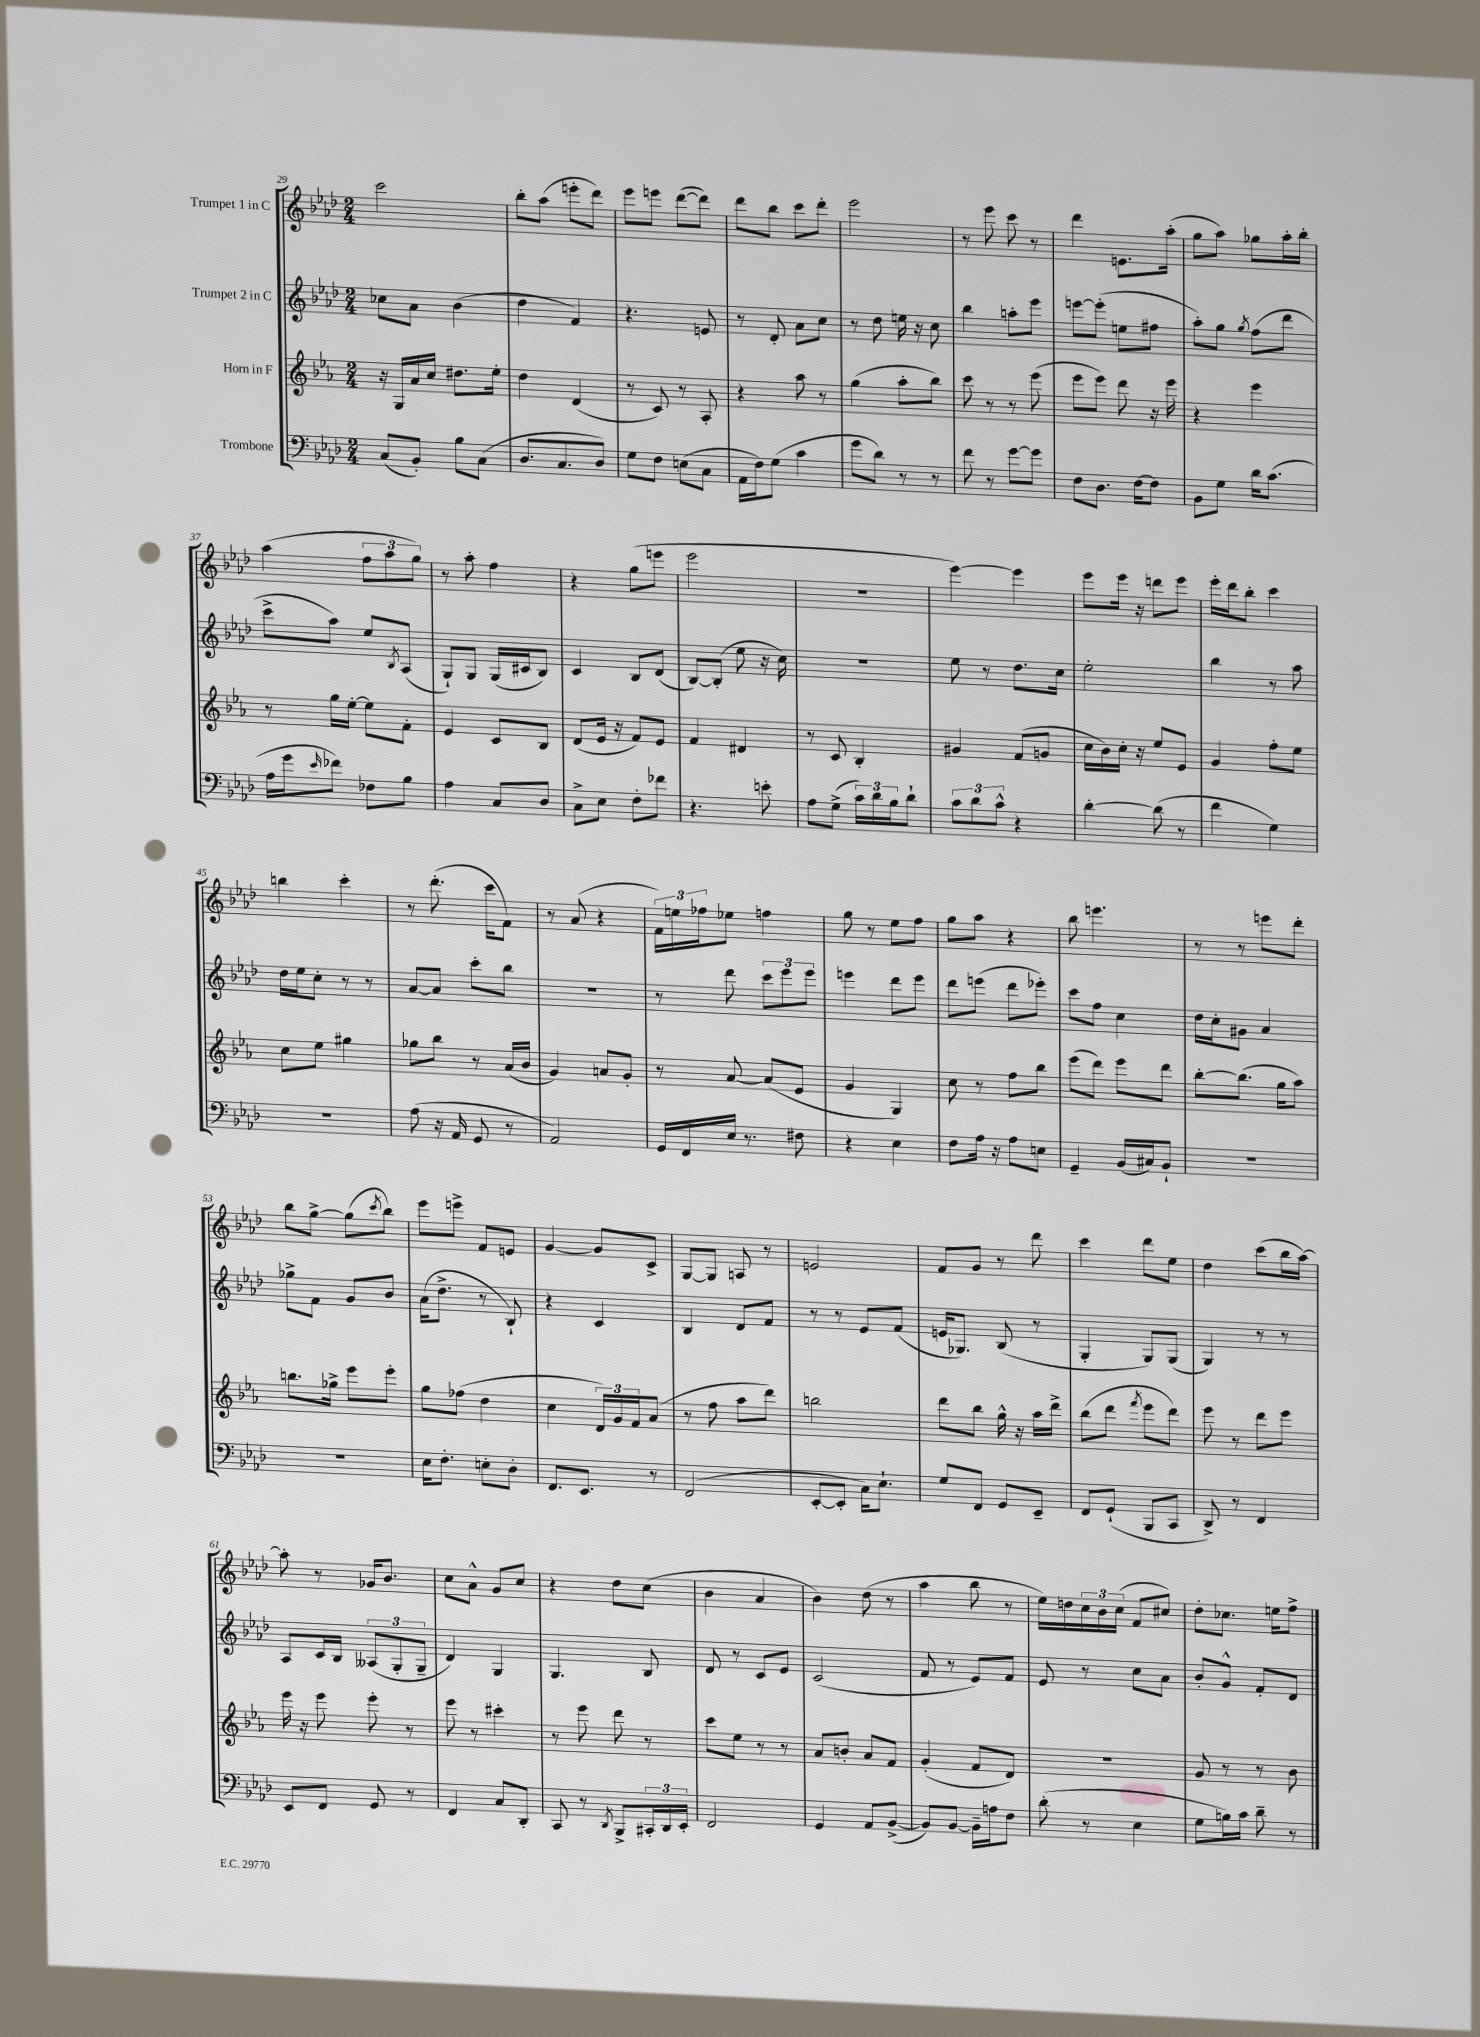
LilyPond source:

<<
\new StaffGroup <<
\new Staff = "s0" \with { instrumentName = "Trumpet 1 in C" } {
    \clef treble \key aes \major \numericTimeSignature \time 2/4
    c'''2 |
    bes''8-. aes''8( e'''8-. des'''8) |
    ees'''8 e'''8 des'''8~( des'''8) |
    des'''8 bes''8 c'''8 des'''8-. |
    ees'''2 |
    r8 ees'''8 c'''8 r8 |
    des'''4 e'8. aes''16-.( |
    g''8 aes''8) ges''8 aes''16-. bes''16-. |
    aes''4( \tuplet 3/2 { f''8 aes''8 g''8) } |
    r8 aes''8-. f''4 |
    r4 g''8( e'''8 |
    ees'''2 |
    R2 |
    ees'''4~) ees'''4 |
    ees'''8 ees'''16 r16 d'''8 ees'''8 |
    ees'''16-. des'''16 bes''8-. c'''4 |
    b''4 c'''4-. |
    r8 des'''8.-.( c'''16 f'8) |
    r8 aes'8( r4 |
    \tuplet 3/2 { f'16) e''16 fes''16 } ees''8 f''4 |
    g''8 r8 ees''8 f''8 |
    g''8 aes''8 r4 |
    bes''8 e'''4. |
    r8 r8 e'''8 des'''8-. |
    bes''8 g''8~-> g''8( \acciaccatura { c'''8 } bes''8) |
    ees'''8 e'''8-> f'8 e'8 |
    g'4~ g'8 c'8-> |
    g8~ g8 a8 r8 |
    e'2 |
    f'8 g'8 r8 des'''8 |
    c'''4 des'''8 ees''8 |
    des''4 c'''8( bes''16 aes''16~) |
    aes''8-. r8 ges'16 bes'8. |
    c''8 aes'8-^ g'8 c''8 |
    r4 des''8 c''8( |
    bes'4 aes'4 |
    bes'4) des''8( r8 |
    aes''4 bes''8 r8 |
    ees''16) d''16 \tuplet 3/2 { c''16 bes'16 c''16( } f'8 cis''8) |
    des''8-. ces''8. e''16 f''8-> \bar "|." |
}
\new Staff = "s1" \with { instrumentName = "Trumpet 2 in C" } {
    \clef treble \key aes \major \numericTimeSignature \time 2/4
    ces''8 aes'8 bes'4( |
    des''4 f'4) |
    r4. e'8 |
    r8 des'8-. aes'8 c''8 |
    r8 des''8 e''16 r16 c''8 |
    bes''4 a''8-. ees'''8 |
    e'''8~ e'''8-.( e''8 fis''8 |
    aes''8-.) g''8 \acciaccatura { g''8 } f''8( des'''8 |
    c'''8-> aes''8) ees''8 \acciaccatura { bes8 } aes8( |
    g8-!) g8 g16( cis'16 bes8) |
    c'4 bes8 des'8( |
    bes8~) bes8-.( ees''8 r16 c''16) |
    R2 |
    ees''8 r8 des''8. c''16 |
    ees''2-. |
    bes''4 r8 aes''8 |
    des''16 ees''16 c''8-. r8 r8 |
    aes'8~ aes'8 c'''8-. bes''8 |
    R2 |
    r8 des'''8 \tuplet 3/2 { c'''8 ees'''8 ees'''8 } |
    e'''4 des'''8 e'''8 |
    des'''8 e'''8( des'''8 ees'''8-.) |
    c'''8 f''8 c''4 |
    des''16 c''16-. gis'8 aes'4 |
    ges''8-> f'8 g'8 bes'8 |
    aes'16( des''8.-> r8 bes8-!) |
    r4 c'4 |
    bes4 des'8 f'8 |
    r8 r8 ees'8 f'8( |
    e'16 ges8.) bes8( r8 |
    g4-. g8) g8( |
    g4) r8 r8 |
    aes8 c'16 bes16 \tuplet 3/2 { aeses8( g8-. g8-- } |
    des'4) g4 |
    g4. bes8 |
    des'8 r8 c'8 ees'8 |
    c'2( |
    f'8 r8 ees'8) f'8 |
    ees'8 r8 c''8 aes'8 |
    bes'8-. g'8-^ f'8-. des'8 \bar "|." |
}
\new Staff = "s2" \with { instrumentName = "Horn in F" } {
    \clef treble \key ees \major \numericTimeSignature \time 2/4
    r16 g16 aes'16 c''16 dis''8. ees''16-. |
    d''4 d'4( |
    r8 c'8) r8 aes8-. |
    r4 aes''8 r8 |
    g''4( aes''8-. bes''8) |
    c'''8 r8 r8 ees'''8( |
    ees'''8 ees'''8) d'''8 r16 ees'''16 |
    r4 ees'''4 |
    r8 g''16 ees''16~-. ees''8 f'8-. |
    ees'4 c'8 bes8 |
    d'8( ees'16 r16 f'8) ees'8 |
    f'4 dis'4 |
    r8 c'8 bes4-. |
    gis'4 f'8( g'8 |
    c''16 bes'16) c''16-. r16 ees''8 ees'8 |
    g'4 f''8-. ees''8 |
    c''8 ees''8 gis''4 |
    ges''8 bes''8 r8 aes'16( bes'16 |
    g'4) a'8 g'8-. |
    r8 aes'8~ aes'8( ees'8 |
    g'4 g4) |
    c''8 r8 f''8 bes''8 |
    ees'''8( d'''8) ees'''8 d'''8 |
    bes''8~-. bes''8.( g''16 aes''8) |
    b''8. ges''16-> ees'''8 ees'''8-. |
    g''8 fes''8( d''4 |
    c''4 \tuplet 3/2 { d'16) g'16 f'16 } aes'8( |
    r8 f''8 aes''8 d'''8) |
    b''2 |
    d'''8 bes''8 g''16-^ r16 aes''16 d'''16-> |
    bes''8( d'''8 \acciaccatura { f'''8 } ees'''8 d'''8) |
    ees'''8 r8 d'''8 ees'''8 |
    ees'''16 r16 ees'''8 ees'''8-. r8 |
    ees'''8 r8 cis'''4-. |
    r8 ees'''8 d'''8 r8 |
    c'''8 ees''8 r8 r8 |
    aes'8 b'8-. aes'8 f'8 |
    g'4-.( f'8 d'8) |
    r2 |
    g'8 r8 r8 bes'8 \bar "|." |
}
\new Staff = "s3" \with { instrumentName = "Trombone" } {
    \clef bass \key aes \major \numericTimeSignature \time 2/4
    c8( bes,8-.) bes8 c8( |
    des8. c8. des8) |
    g8 f8 e8( c8 |
    aes,16 f16) g8( c'4 |
    g'8 des'8) r8 r8 |
    f'8 r8 g'8~ g'8 |
    f8 des8. f16~ f8 |
    bes,8 g8 des'16 c'8.( |
    aes16 g'16 \grace { ees'16 } fes'8) fes8 bes8 |
    aes4 c8 des8 |
    c8-> ees8 f8-. fes'8 |
    r4. e'8-. |
    aes8 g8->( \tuplet 3/2 { c'16) des'16 bes16 } des'8-! |
    \tuplet 3/2 { c'8 des'8 c'8-^ } r4 |
    des'4~-. des'8( r8 |
    f'4 g4) |
    R2 |
    aes8( r16 aes,16 g,8 r8 |
    aes,2) |
    g,16 f,16 ees16 r8. fis8 |
    r4 ees4 |
    f8 aes16 r16 aes8 e8 |
    g,4-- bes,16( cis16) bes,8-! |
    R2 |
    R2 |
    ees16 f8.-. e8-. des8-. |
    f,8. ees,8. r8 |
    f,2( |
    ees,8~-. ees,8-. c16) ees8.-! |
    g8 f,8 g,8 ees,8-- |
    f,8 g,8-!( bes,,8 c,8 |
    des,8->) r8 f,4 |
    ees,8 f,8 g,8 r8 |
    f,4 c8 des,8-. |
    c,8 r8 \acciaccatura { des,8 } bes,,8-> \tuplet 3/2 { cis,16-. des,16 ees,16-. } |
    f,2 |
    g,4 aes,8 bes,8~->( |
    bes,8) bes,8~ bes,16-- a16 f8 |
    des'8-.( r8 ees4 |
    g8 b16) c'16 des'8-- r8 \bar "|." |
}
>>
>>
\layout { \context { \Score currentBarNumber = #29 } }
